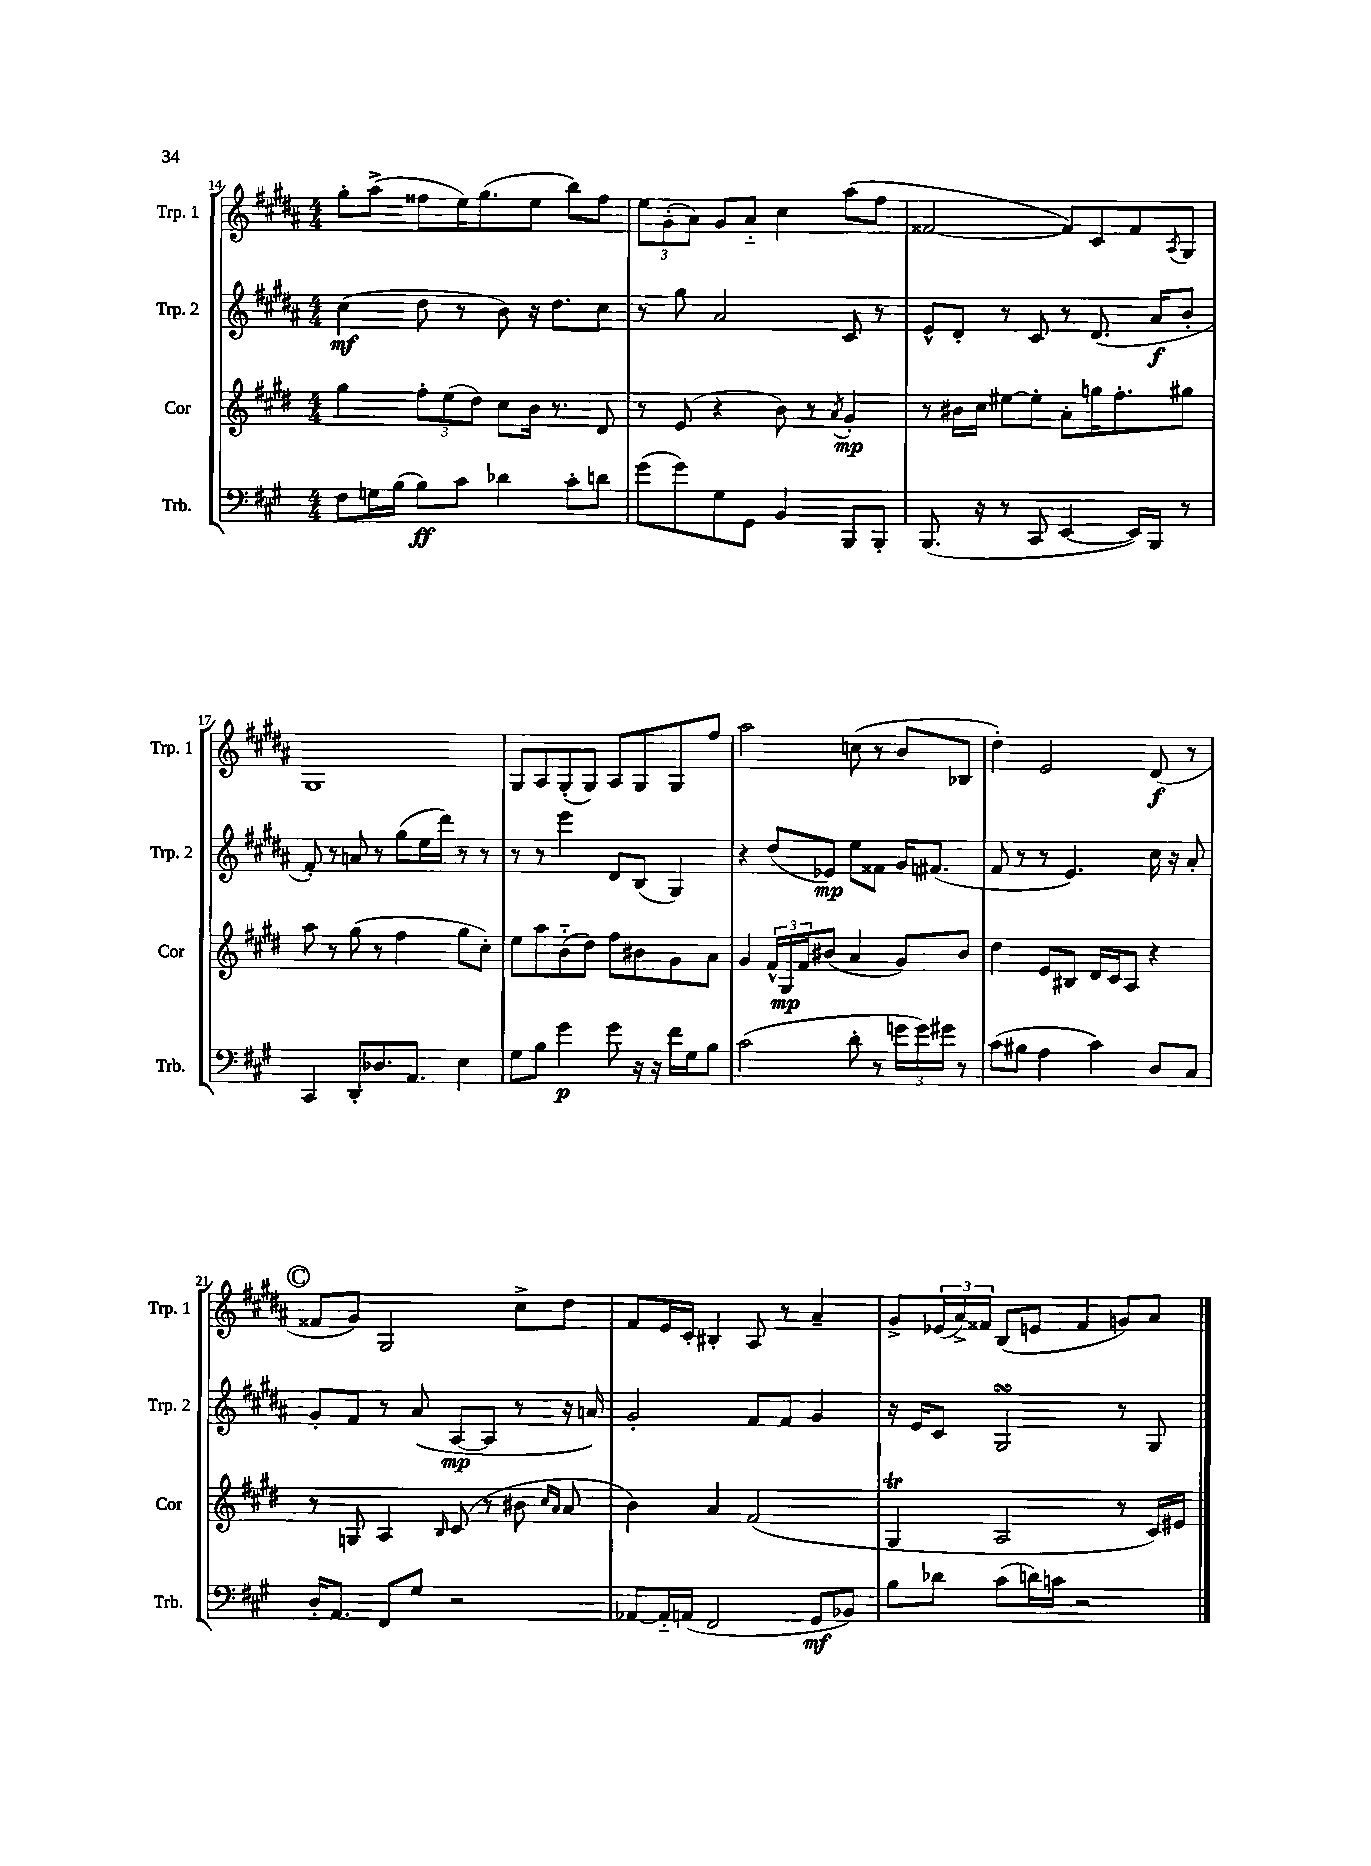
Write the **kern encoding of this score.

**kern	**dynam	**kern	**dynam	**kern	**dynam	**kern	**dynam
*part4	*part4	*part3	*part3	*part2	*part2	*part1	*part1
*staff4	*staff4	*staff3	*staff3	*staff2	*staff2	*staff1	*staff1
*I"Trb.	*	*I"Cor	*	*I"Trp. 2	*	*I"Trp. 1	*
*I'Trb.	*	*I'Cor	*	*I'Trp. 2	*	*I'Trp. 1	*
*clefF4	*	*clefG2	*	*clefG2	*	*clefG2	*
*k[f#c#g#]	*	*k[f#c#g#d#]	*	*k[f#c#g#d#a#]	*	*k[f#c#g#d#a#]	*
*M4/4	*	*M4/4	*	*M4/4	*	*M4/4	*
=14	=14	=14	=14	=14	=14	=14	=14
8F#\L	.	4gg#\	.	(4cc#\	mf	8gg#'\L	.
16Gn\L	.	.	.	.	.	(8aa#^\J	.
(16B\JJ	.	.	.	.	.	.	.
8B\L)	ff	12ff#'\L	.	8dd#\	.	8ff##X\L	.
.	.	(12ee\	.	.	.	.	.
8c#\J	.	.	.	8r	.	16ee\K)	.
.	.	12dd#\J)	.	.	.	.	.
.	.	.	.	.	.	(8.gg#\	.
4d-X\	.	8cc#\L	.	8b\)	.	.	.
.	.	16b\Jk	.	16r	.	8ee\J	.
.	.	8.r	.	8.dd#\L	.	.	.
8c#'\L	.	.	.	.	.	8bb\L)	.
8dn\J	.	8d#/	.	8cc#\J	.	8ff##\J	.
=15	=15	=15	=15	=15	=15	=15	=15
(8g#\L	.	8r	.	8r	.	12ee\L	.
.	.	.	.	.	.	(12g#'\	.
8g#\)	.	(8e/	.	8gg#\	.	.	.
.	.	.	.	.	.	12a#\J)	.
8G#\	.	4r	.	2a#/	.	8g#/L	.
8GG#\J	.	.	.	.	.	8a#/J	.
4BB/	.	8b\)	.	.	.	4cc#\	.
.	.	8r	.	.	.	.	.
.	.	8qa/	.	.	.	.	.
8BBB/L	.	4g#'/	mp	8c#/	.	(8aa#\L	.
8BBB'/J	.	.	.	8r	.	8ff#\J	.
=16	=16	=16	=16	=16	=16	=16	=16
(8.BBB/	.	8r	.	8e^^/L	.	[2f##X/	.
.	.	16b#X\LL	.	8d#'/J	.	.	.
16r	.	16cc#\JJ	.	.	.	.	.
8r	.	[8ee#X\L	.	8r	.	.	.
8CC#/	.	8ee#'\J]	.	8c#/	.	.	.
[4EE/	.	8a'\L	.	8r	.	8f##/L])	.
.	.	16ggn\K	.	(8.d#/	.	8c#/	.
.	.	8.ff#'\	.	.	.	.	.
16EE/LL])	.	.	.	.	.	8f##/	.
16BBB/JJ	.	.	.	16a#/KL	f	.	.
.	.	.	.	.	.	8qA#/	.
8r	.	8gg#X\J	.	8b'/J	.	8G#/J	.
!!LO:LB:g=z
=17	=17	=17	=17	=17	=17	=17	=17
4CC#/	.	8aa\	.	8f#'/)	.	1G#	.
.	.	8r	.	8r	.	.	.
8DD'/L	.	(8gg#\	.	8an/	.	.	.
8.D-X/	.	8r	.	8r	.	.	.
.	.	4ff#\	.	(8gg#\L	.	.	.
8.AA/J	.	.	.	.	.	.	.
.	.	.	.	16ee\L	.	.	.
.	.	.	.	16ddd#\JJ)	.	.	.
4E\	.	8gg#\L	.	8r	.	.	.
.	.	8cc#'\J)	.	8r	.	.	.
=18	=18	=18	=18	=18	=18	=18	=18
8G#\L	.	8ee\L	.	8r	.	8G#/L	.
8B\J	.	8aa\	.	8r	.	8A#/	.
4g#\	p	(8b\	.	4eee\	.	(8G#'/	.
.	.	8dd#\J)	.	.	.	8G#/J)	.
8g#\	.	8ff#\L	.	8d#/L	.	8A#/L	.
16r	.	8b#X\	.	(8B/J	.	8G#/	.
16r	.	.	.	.	.	.	.
16f#\LL	.	8g#\	.	4G#/)	.	8G#/	.
16G#\J	.	.	.	.	.	.	.
8B\J	.	8a\J	.	.	.	8ff#/J	.
=19	=19	=19	=19	=19	=19	=19	=19
(2c#\	.	4g#/	.	4r	.	2aa#\	.
.	.	24f#^^/LL	.	(8dd#/L	.	.	.
.	.	24G#/	mp	.	.	.	.
.	.	24f#/J	.	.	.	.	.
.	.	(8b#X/J	.	8e-X/J)	mp	.	.
8d'\	.	4a/	.	8ee\L	.	(8ccn\	.
8r	.	.	.	8f##X\J	.	8r	.
24gn\LL	.	8g#/L)	.	16g#/KL	.	8b/L	.
24g\)	.	.	.	.	.	.	.
.	.	.	.	(8.f#X/J	.	.	.
24g#X\JJ	.	.	.	.	.	.	.
8r	.	8b#/J	.	.	.	8B-X/J	.
=20	=20	=20	=20	=20	=20	=20	=20
(8c#\L	.	4dd#\	.	8f#/	.	4dd#'\)	.
8B#X\J	.	.	.	8r	.	.	.
4A\	.	8e/L	.	8r	.	2e/	.
.	.	8B#X/J	.	4.e/)	.	.	.
4c#\)	.	16d#/LL	.	.	.	.	.
.	.	16c#/J	.	.	.	.	.
.	.	8A/J	.	.	.	.	.
8D/L	.	4r	.	16cc#\	.	(8d#/	f
.	.	.	.	16r	.	.	.
8C#/J	.	.	.	8a#'/	.	8r	.
!!LO:LB:g=z
!!LO:REH:place=s1:t=C
=21	=21	=21	=21	=21	=21	=21	=21
16D'/KL	.	8r	.	8g#'/L	.	8f##X/L	.
8.AA/J	.	.	.	.	.	.	.
.	.	8Gn/	.	8f#/J	.	8g#/J)	.
8FF#/L	.	4A/	.	8r	.	2G#/	.
8G#/J	.	.	.	(8a#/	.	.	.
.	.	16qqB/	.	.	.	.	.
2r	.	(8c#/	.	[8A#/L	mp	.	.
.	.	8r	.	8A#/J]	.	.	.
.	.	8b#X\	.	8r	.	8cc#^\L	.
.	.	16qqcc#/LL	.	.	.	.	.
.	.	16qqa/JJ	.	.	.	.	.
.	.	8a/	.	16r	.	8dd#\J	.
.	.	.	.	16an/)	.	.	.
=22	=22	=22	=22	=22	=22	=22	=22
[8AA-X/L	.	4b\)	.	2g#'/	.	8f#/L	.
16AA-/L]	.	.	.	.	.	16e/L	.
(16AAn/JJ	.	.	.	.	.	16c#'/JJ	.
2FF#/	.	4a/	.	.	.	4B#X'/	.
.	.	(2f#/	.	8f#/L	.	8A#/	.
.	.	.	.	8f#/J	.	8r	.
8GG#/L	mf	.	.	4g#/	.	4a#~/	.
8BB-X/J)	.	.	.	.	.	.	.
=23	=23	=23	=23	=23	=23	=23	=23
8B\L	.	4G#t/	.	16r	.	8g#^/L	.
.	.	.	.	16e/KL	.	.	.
8d-X\J	.	.	.	8c#/J	.	(24e-X/L	.
.	.	.	.	.	.	24a#^/)	.
.	.	.	.	.	.	24f##X/JJ	.
(8c#\L	.	2A/	.	2G#sSSS/	.	(8B/L	.
16dn\L)	.	.	.	.	.	8en/J	.
16cn\JJ	.	.	.	.	.	.	.
2r	.	.	.	.	.	4f##/	.
.	.	8r	.	8r	.	8gn/L)	.
.	.	16c#/LL)	.	8G#/	.	8a#/J	.
.	.	16e#X/JJ	.	.	.	.	.
==	==	==	==	==	==	==	==
*-	*-	*-	*-	*-	*-	*-	*-
